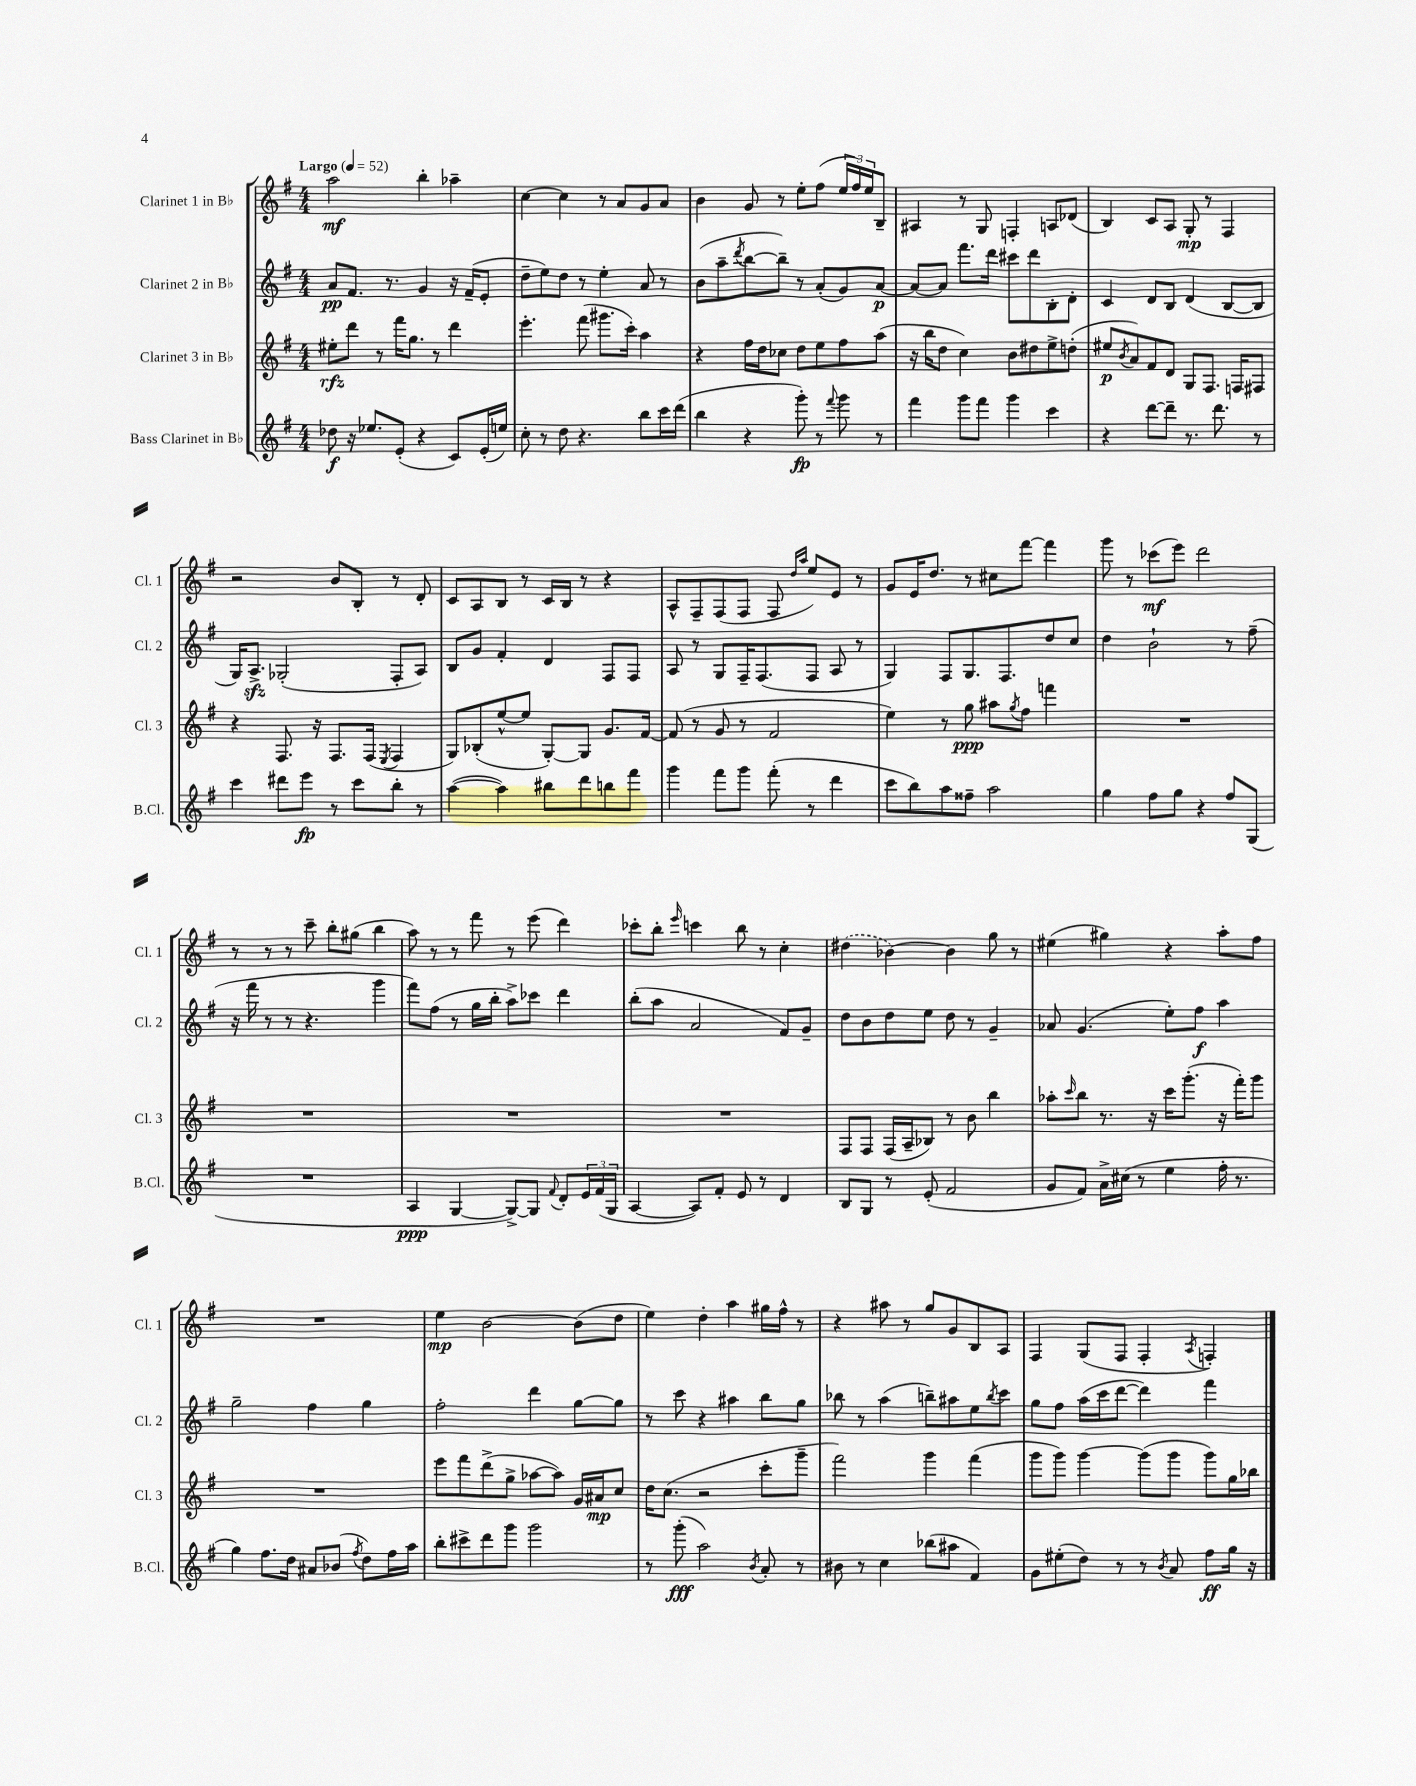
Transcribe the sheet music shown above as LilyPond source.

<<
\new StaffGroup <<
\new Staff = "s0" \with { instrumentName = "Clarinet 1 in Bb" shortInstrumentName = "Cl. 1" } {
    \clef treble \key g \major \numericTimeSignature \time 4/4 \tempo "Largo" 4 = 52
    a''2\mf b''4-. aes''4-- |
    c''4~ c''4 r8 a'8 g'8 a'8 |
    b'4 g'8 r8 e''8-. fis''8( \tuplet 3/2 { e''16 fis''16) e''16 } b8-- |
    ais4 r8 g8 f4-. a8 des'8( |
    b4) c'8 a8 g8-.\mp r8 fis4 |
    r2 b'8 b8-. r8 d'8-. |
    c'8 a8 b8 r8 c'16 b16 r8 r4 |
    a8-^ fis8-- fis8( fis8 fis8 \grace { d''16 a''16 } e''8) e'8 r8 |
    g'8 e'16 d''8. r8 cis''8 fis'''8~ fis'''4 |
    g'''8 r8 ces'''8\mf( e'''8) d'''2 |
    r8 r8 r8 c'''8-- b''8-. gis''8( b''4 |
    a''8) r8 r8 fis'''8 r8 e'''8( d'''4) |
    ces'''8-. b''8-. \grace { e'''16 } c'''4 b''8 r8 c''4-. |
    \once \slurDashed dis''4( bes'4~) bes'4 g''8 r8 |
    eis''4( gis''4) r4 a''8-. fis''8 |
    R1 |
    e''4\mp b'2~ b'8( d''8 |
    e''4) d''4-. a''4 gis''16 fis''16-^ r8 |
    r4 ais''8 r8 g''8 g'8 b8 a8 |
    fis4 g8( fis8 fis4-. \acciaccatura { a8 } f4-.) \bar "|." |
}
\new Staff = "s1" \with { instrumentName = "Clarinet 2 in Bb" shortInstrumentName = "Cl. 2" } {
    \clef treble \key g \major \numericTimeSignature \time 4/4
    a'8\pp fis'8. r8. g'4 r16 fis'16--( e'8-. |
    d''8-- e''8) d''8 r8 e''4-. a'8 r8 |
    b'8( a''8-- \acciaccatura { d'''8 } b''8~ b''8--) r8 a'8-.( g'8) a'8~\p |
    a'8~ a'8 fis'''8. d'''16 cis'''8 d'''8 b8-. d'8-. |
    c'4 d'8 b8 d'4( b8~ b8 |
    g16) a8.->\sfz ges2-.( fis8-. a8) |
    b8 g'8 fis'4-. d'4 fis8 fis8 |
    a8 r8 g8 fis16-- fis8.( fis8 a8 r8 |
    g4) fis8 g8. fis8. d''8 c''8 |
    d''4 b'2-! r8 fis''8--( |
    r16 fis'''16 r8 r8 r4. g'''4 |
    fis'''8) fis''8( r8 g''16 b''16-. a''8->) ces'''8 d'''4 |
    b''8-.( a''8 a'2 fis'8) g'8-- |
    d''8 b'8 d''8 e''8 d''8 r8 g'4-- |
    aes'8 g'4.( e''8-.) fis''8\f a''4 |
    g''2-- fis''4 g''4 |
    fis''2-. d'''4 g''8~ g''8 |
    r8 c'''8 r4 ais''4 b''8 g''8 |
    bes''8 r8 a''4( b''8--) ais''8 e''8 \acciaccatura { b''8 } c'''8 |
    g''8 fis''8 a''16( c'''16 d'''8~ d'''4) fis'''4 \bar "|." |
}
\new Staff = "s2" \with { instrumentName = "Clarinet 3 in Bb" shortInstrumentName = "Cl. 3" } {
    \clef treble \key g \major \numericTimeSignature \time 4/4
    eis''8-.\rfz d'''8 r8 fis'''16 g''8. r8 d'''4 |
    e'''4.-. fis'''8( gis'''8. c'''16-.) a''4 |
    r4 fis''16 d''16 ces''8 d''8 e''8 fis''8 a''8( |
    r16 b''16 d''8 c''4) b'8 dis''8 e''8-> d''8-.( |
    eis''8\p \acciaccatura { b'8 } a'8) fis'8 d'8 g8 fis8. f16 fis8 |
    r4 fis8. r16 fis8. fis16( \acciaccatura { e8 } fis4 |
    g8) bes8-.( e''8~-^ e''8 g8~-.) g8 g'8. fis'16~ |
    fis'8( r8 g'8 r8 fis'2 |
    e''4) r8 g''8\ppp ais''8 \acciaccatura { g''8 } fis''8 f'''4 |
    R1 |
    R1 |
    R1 |
    R1 |
    fis8 fis8 fis16( a16-- bes8) r8 b'8 b''4 |
    aes''8-. \grace { c'''16 } b''8 r8. r16 c'''16 g'''8.-.( r16 fis'''16-.) g'''8 |
    R1 |
    e'''8 fis'''8 d'''8->( g''8-> aes''8~ aes''8) g'16 ais'16\mp c''8 |
    d''16 c''8.( r2 c'''8-. g'''8-- |
    fis'''2) g'''4 fis'''4( |
    g'''8 g'''8) g'''4~ g'''8( g'''8 g'''8) g''16 bes''16 \bar "|." |
}
\new Staff = "s3" \with { instrumentName = "Bass Clarinet in Bb" shortInstrumentName = "B.Cl." } {
    \clef treble \key g \major \numericTimeSignature \time 4/4
    des''8\f r16 ees''8. e'8-.( r4 c'8) e'16-.( e''16) |
    c''8-. r8 d''8 r4. b''8 c'''16 d'''16( |
    b''4 r4 g'''8-.\fp) r8 \appoggiatura { fis'''8 } g'''8 r8 |
    fis'''4 g'''8 fis'''8 g'''4 c'''4 |
    r4 d'''8~ d'''8-- r8. d'''8. r8 |
    c'''4 dis'''8 e'''8\fp r8 c'''8 b''8-. r8 |
    a''4~( a''4) bis''8 d'''8 b''8 fis'''8 |
    g'''4 fis'''8 g'''8 fis'''8-.( r8 d'''4 |
    c'''8 b''8) a''8 fisis''8-- a''2 |
    g''4 fis''8 g''8 r4 fis''8 g8( |
    R1 |
    a4\ppp g4~ g8~->) g8 \appoggiatura { fis'8 } d'8-. \tuplet 3/2 { e'16 fis'16( g16 } |
    a4~ a8) fis'8-. e'8 r8 d'4 |
    b8 g8 r8 e'8-.( fis'2 |
    g'8 fis'8) a'16-> cis''16( r8 e''4 fis''16-. r8. |
    g''4) fis''8. d''16 ais'8 bes'8( \acciaccatura { fis''8 } d''8) fis''16 a''16 |
    b''8-. cis'''8-> d'''8 g'''8 g'''2 |
    r8 g'''8-.\fff( a''2) \acciaccatura { b'8 } a'8-. r8 |
    bis'8 r8 c''4 bes''8( ais''8 fis'4) |
    g'8 eis''8-.( d''8) r8 r8 \acciaccatura { b'8 } a'8 fis''8\ff g''16 r16 \bar "|." |
}
>>
>>
\layout { \context { \Score \remove "Bar_number_engraver" } }
